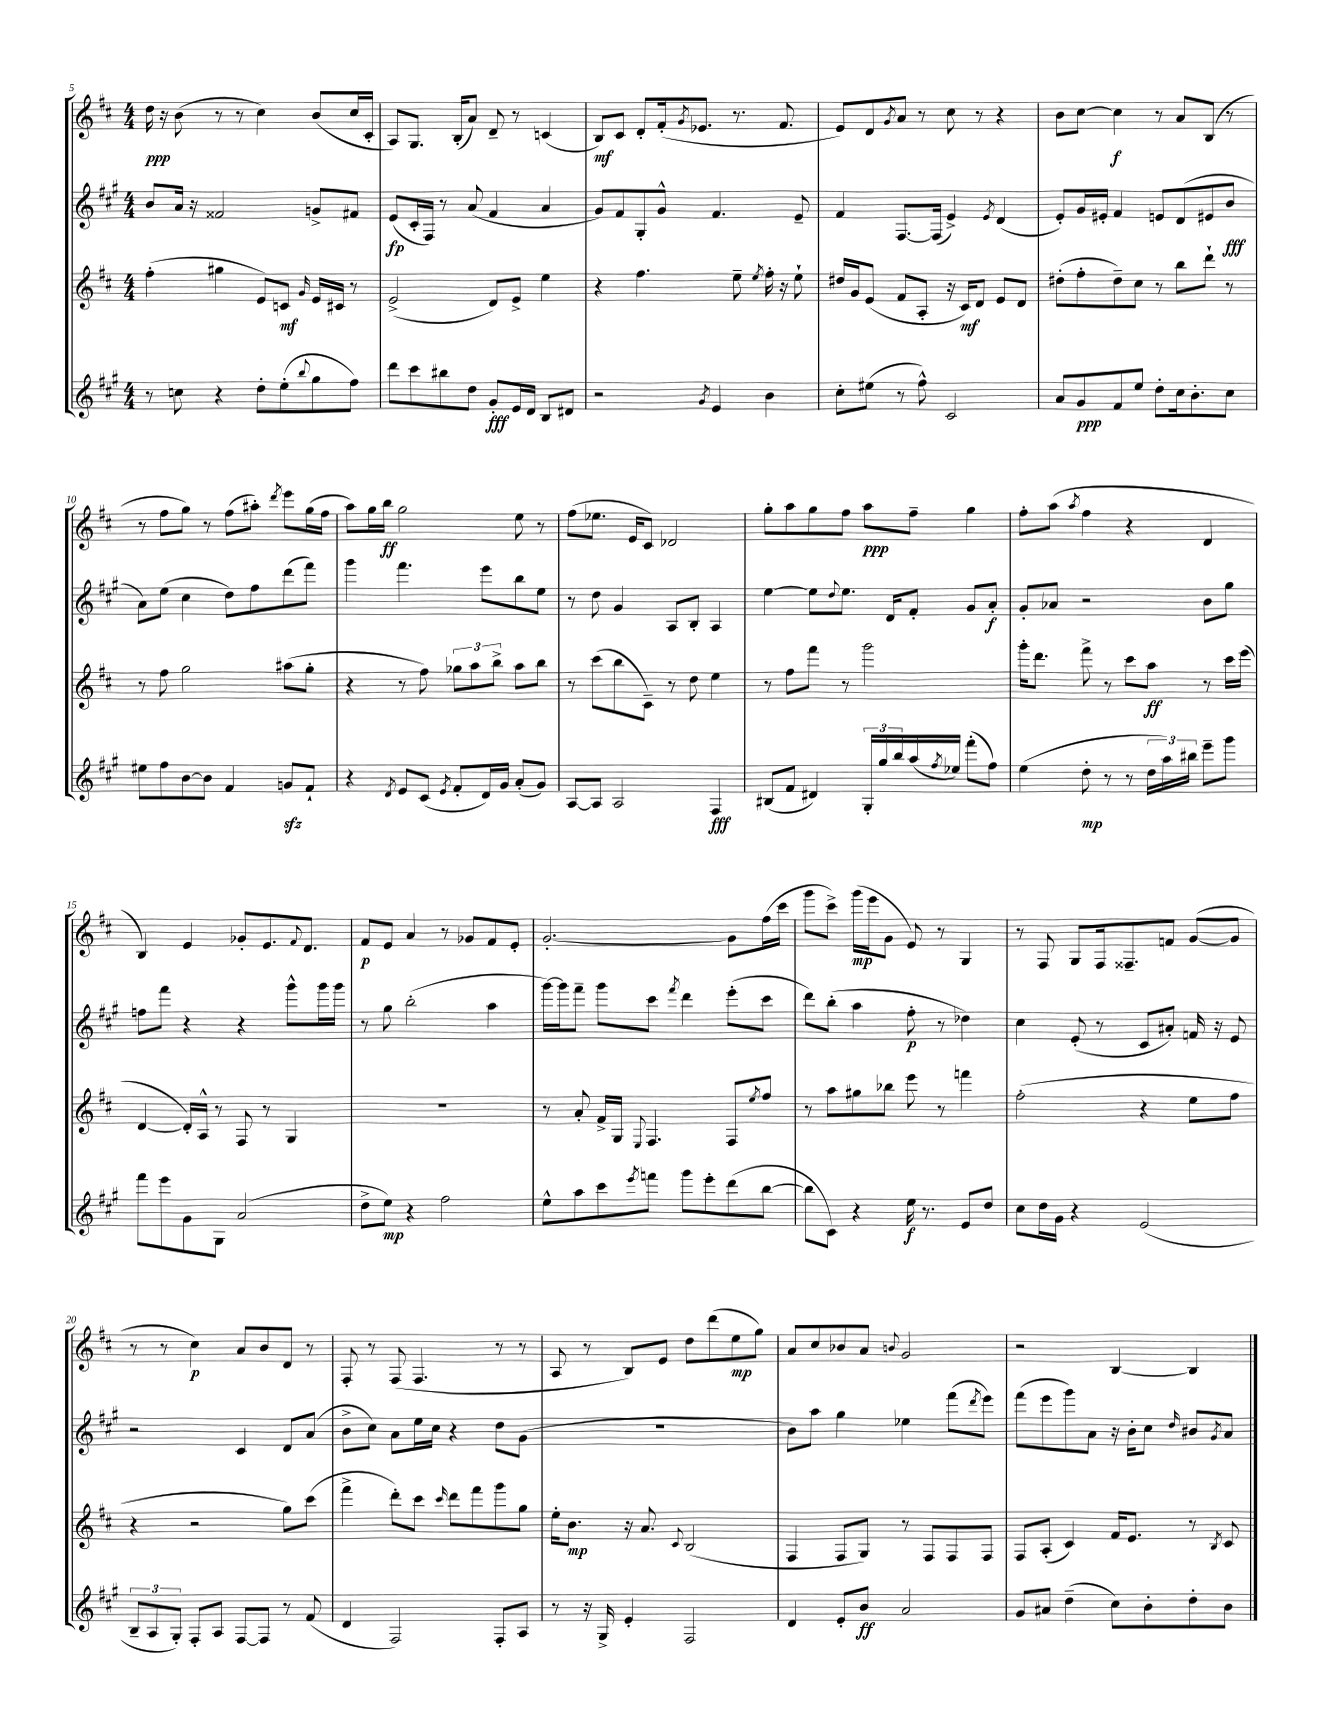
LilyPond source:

<<
\new StaffGroup <<
\new Staff = "s0" {
    \clef treble \key d \major \numericTimeSignature \time 4/4
    d''16\ppp r16 b'8( r8 r8 cis''4) b'8( cis''16 cis'16-. |
    a8) g8. b16-.( a'8) d'8-- r8 c'4( |
    b8\mf) cis'8 d'8-. fis'16-.( \acciaccatura { g'8 } ees'8. r8. fis'8. |
    e'8) d'8 \acciaccatura { g'8 } a'8 r8 cis''8 r8 r4 |
    b'8 cis''8~ cis''4\f r8 a'8 b8( r8 |
    r8 fis''8 g''8) r8 fis''8( ais''8-.) \acciaccatura { d'''8 } e'''8 g''16( fis''16 |
    a''8) g''16 b''16\ff g''2 e''8 r8 |
    fis''8( ees''8. e'16 cis'8) des'2 |
    g''8-. a''8 g''8 fis''8 a''8\ppp fis''8-- g''4 |
    fis''8-. a''8( \acciaccatura { a''8 } fis''4 r4 d'4 |
    b4) e'4 ges'8-. e'8. \appoggiatura { fis'8 } d'8. |
    fis'8\p e'8 a'4 r8 ges'8 fis'8 e'8-. |
    g'2.~-. g'8 fis''16( cis'''16 |
    g'''8 cis'''8->) g'''16\mp( e'''16 g'8 e'8) r8 g4 |
    r8 fis8 g8 fis16 fisis8.-- f'8 g'8~( g'8 |
    r8 r8 cis''4\p) a'8 b'8 d'8 r8 |
    fis8-. r8 fis8( fis4. r8 r8 |
    a8 r8 b8) e'8 d''8 d'''8( e''8\mp g''8) |
    a'8 cis''8 bes'8 a'8 \appoggiatura { b'8 } g'2 |
    r2 b4~ b4 \bar "|." |
}
\new Staff = "s1" {
    \clef treble \key a \major \numericTimeSignature \time 4/4
    b'8 a'16 r16 fisis'2 g'8-> fis'8 |
    e'8\fp( cis'16-. fis16) r8 a'8( fis'4 a'4 |
    gis'8) fis'8 gis8-. gis'8-^ fis'4. e'8-- |
    fis'4 fis8.~ fis16( e'4->) \acciaccatura { e'8 } d'4( |
    e'8-.) gis'16 eis'16-. fis'4 e'8 d'8( eis'8 b'8\fff |
    a'8) e''8( cis''4 d''8) fis''8 d'''8( fis'''8) |
    gis'''4 fis'''4. e'''8 b''8 e''8 |
    r8 d''8 gis'4 a8 b8-. a4 |
    e''4~ e''8 \appoggiatura { d''8 } e''8. d'16 fis'8-. gis'8 a'8-.\f |
    gis'8-. aes'8 r2 b'8 gis''8 |
    f''8 fis'''8 r4 r4 gis'''8-^ gis'''16 gis'''16 |
    r8 gis''8 b''2-.( a''4 |
    gis'''16~) gis'''16 fis'''8-- gis'''8 cis'''8 \acciaccatura { fis'''8 } d'''4 e'''8-.( cis'''8 |
    d'''8) b''8-.( a''4 fis''8-.\p r8 des''4) |
    cis''4 e'8-.( r8 cis'8 ais'8-.) f'16 r16 e'8 |
    r2 cis'4 d'8 a'8( |
    b'8-> cis''8) a'8 e''16 cis''16 r4 d''8 gis'8( |
    R1 |
    b'8) a''8 gis''4 ees''4 fis'''8( \acciaccatura { d'''8 } e'''8) |
    fis'''8( e'''8 gis'''8) a'8 r16 b'16-. cis''8 \grace { d''16 } bis'8 \acciaccatura { gis'8 } a'8 \bar "|." |
}
\new Staff = "s2" {
    \clef treble \key d \major \numericTimeSignature \time 4/4
    fis''4-.( gis''4 e'8) c'8\mf \grace { g'16 } e'16 cis'16 r8 |
    e'2->( d'8) e'8-> e''4 |
    r4 fis''4. e''8-- \acciaccatura { e''8 } fis''16-. r16 e''8-! |
    dis''16 g'16 e'8( fis'8 a8-. r16 cis'16\mf) d'8 e'8 d'8 |
    dis''8-.( fis''8-. dis''8--) cis''8 r8 b''8 d'''8-! r8 |
    r8 fis''8 g''2 ais''8( g''8-. |
    r4 r8 fis''8) \tuplet 3/2 { ges''8 a''8 b''8-> } a''8 b''8 |
    r8 cis'''8( b''8 cis'8--) r8 d''8 e''4 |
    r8 fis''8 fis'''8 r8 g'''2 |
    g'''16-. d'''8. fis'''8-> r8 cis'''8 a''8\ff r8 cis'''16 e'''16( |
    d'4~ d'16-.) a16-^ r8 fis8 r8 g4 |
    R1 |
    r8 a'8-. fis'16-> g16 \appoggiatura { e8 } fis4. fis8 \acciaccatura { e''8 } fis''8 |
    r8 a''8 gis''8 bes''8 e'''8 r8 f'''4 |
    fis''2-.( r4 e''8 fis''8 |
    r4 r2 g''8) cis'''8( |
    fis'''4-> d'''8-.) cis'''8 \grace { cis'''16 } d'''8 fis'''8 g'''8 g''8 |
    e''16-. b'8.\mp r16 a'8. \appoggiatura { cis'8 } b2( |
    fis4 fis8 g8) r8 fis8 fis8 fis8 |
    fis8 a8-.( cis'4) fis'16 e'8. r8 \acciaccatura { b8 } cis'8 \bar "|." |
}
\new Staff = "s3" {
    \clef treble \key a \major \numericTimeSignature \time 4/4
    r8 c''8 r4 d''8-. e''8-.( \appoggiatura { b''8 } gis''8 fis''8) |
    d'''8 cis'''8 bis''8 d''8 gis'8-.\fff e'16 d'16 b8 dis'8 |
    r2 \acciaccatura { gis'8 } e'4 b'4 |
    cis''8-. eis''8( r8 fis''8-^) cis'2 |
    a'8 gis'8\ppp fis'8 e''8 d''8-. cis''16 b'8.-. cis''8 |
    eis''8 fis''8 b'8~ b'8 fis'4 g'8\sfz fis'8-! |
    r4 \acciaccatura { d'8 } e'8 cis'8( \acciaccatura { e'8 } fis'8-. d'16) gis'16 a'8-.( gis'8) |
    a8~ a8 a2 fis4\fff |
    bis8( fis'8 dis'4) \tuplet 3/2 { gis16-. gis''16 b''16 } a''16( \acciaccatura { fis''8 } ees''16) fis'''8-.( fis''8) |
    e''4( d''8-.\mp r8 r8 \tuplet 3/2 { d''16 a''16) bis''16 } e'''8-- gis'''8 |
    fis'''8 e'''8 gis'8 gis8 a'2( |
    d''8-> e''8\mp) r4 fis''2 |
    e''8-^ a''8 cis'''8 \acciaccatura { e'''8 } f'''8 gis'''8 e'''8-. d'''8( b''8~ |
    b''8 cis'8) r4 e''16\f r8. e'8 d''8 |
    cis''8 d''16 gis'16 r4 e'2( |
    \tuplet 3/2 { b8-- a8 gis8-.) } fis8-. a8 fis8~ fis8 r8 fis'8( |
    d'4 fis2) fis8-. a8 |
    r8 r16 gis16-> e'4-. fis2 |
    d'4 e'8-. b'8\ff a'2 |
    gis'8 ais'8 d''4--( cis''8) b'8-. d''8-. b'8 \bar "|." |
}
>>
>>
\layout { \context { \Score currentBarNumber = #5 } }
